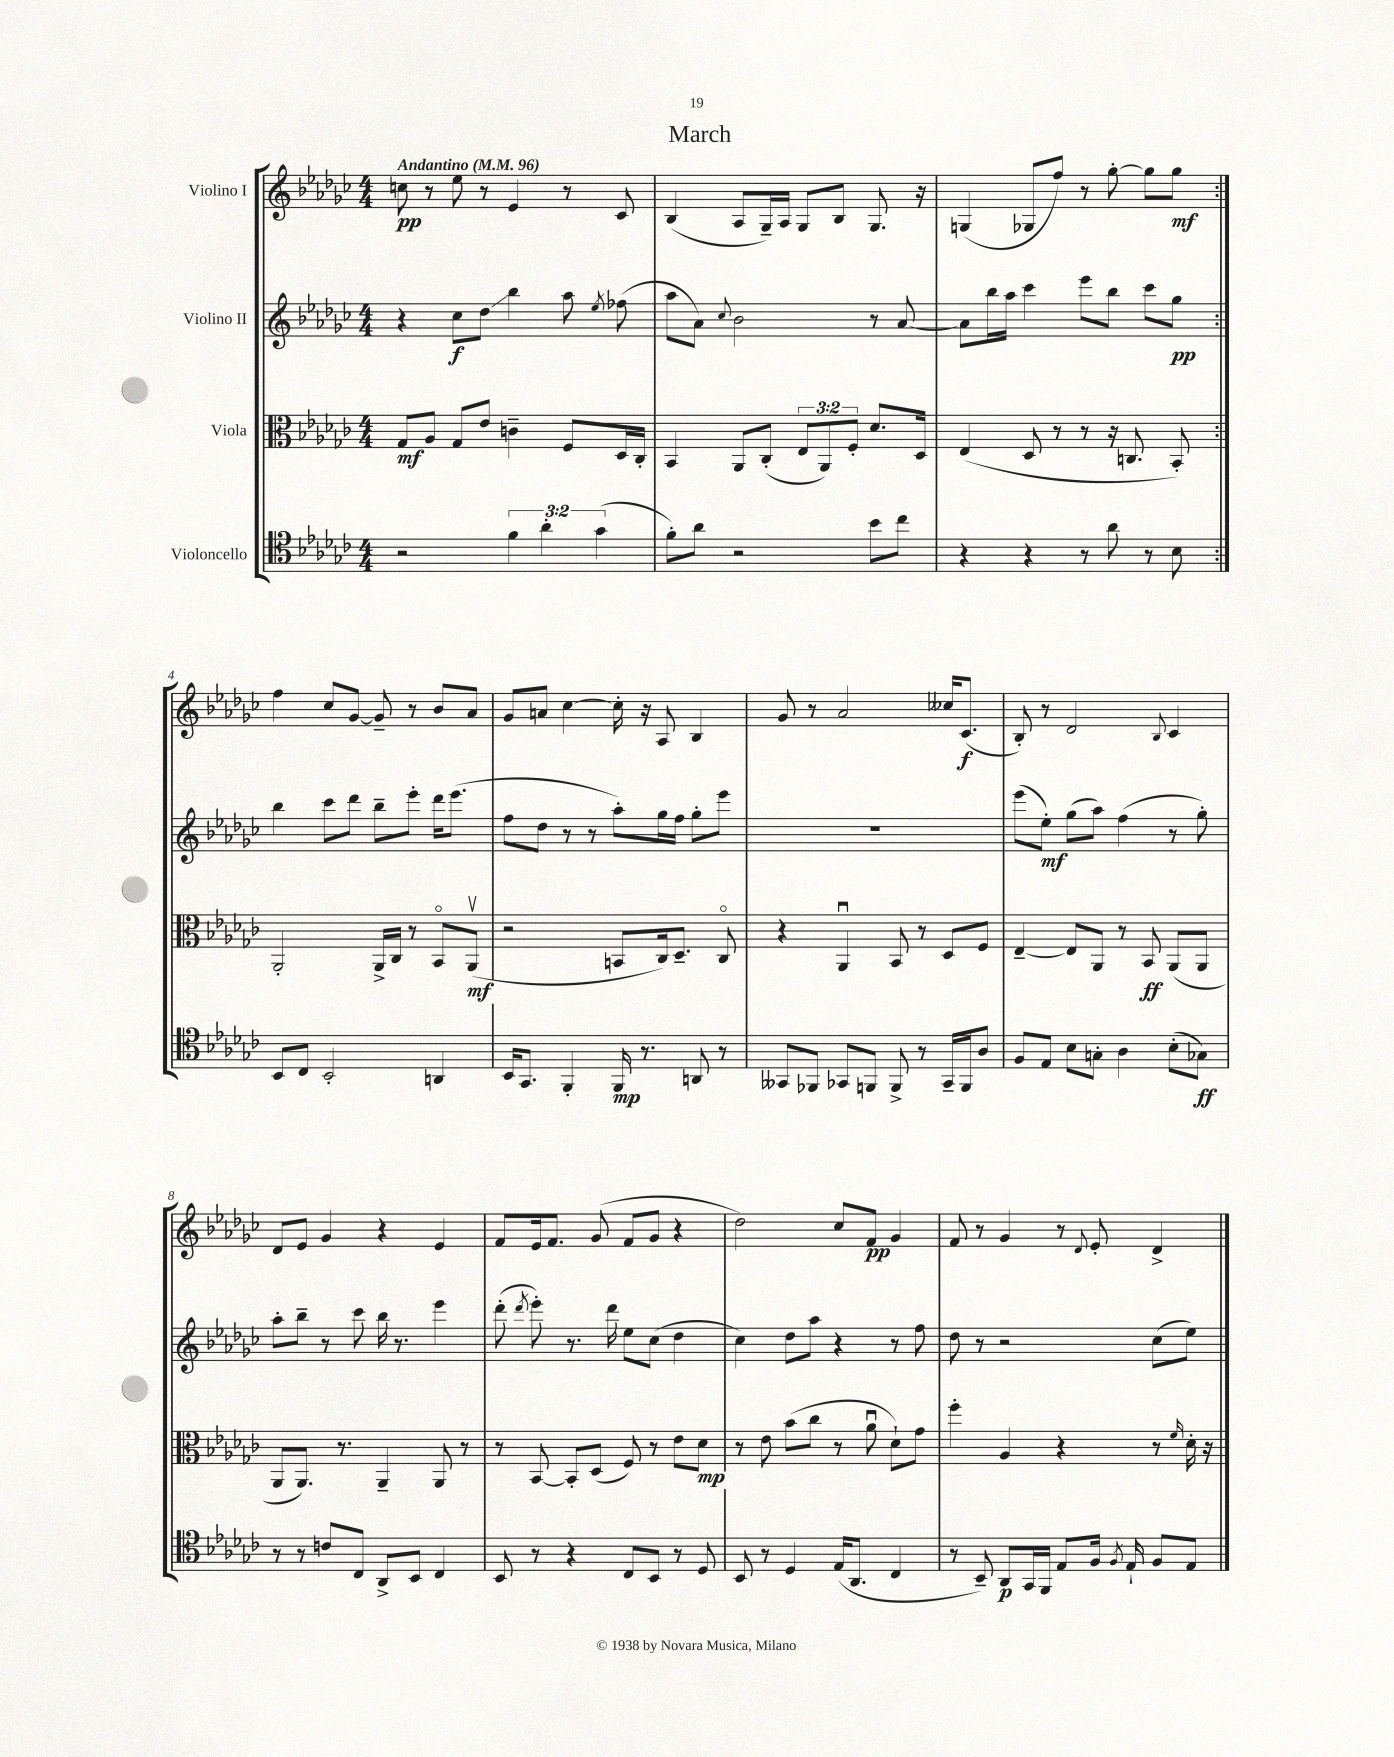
\header { title = "March" }
<<
\new StaffGroup <<
\new Staff = "s0" \with { instrumentName = "Violino I" } {
    \clef treble \key ges \major \numericTimeSignature \time 4/4 \tempo "Andantino" 4 = 96
    \autoBeamOff \repeat volta 2 { c''8\pp r8 ees''8 r8 ees'4 r8 ces'8 |
    bes4( aes8[ ges16--) aes16] ges8[ bes8] ges8. r16 |
    g4( ges8[ f''8]) r8 ges''8~-. ges''8[ ges''8]\mf | }
    f''4 ces''8[ ges'8]~ ges'8-- r8 bes'8[ aes'8] |
    ges'8[ a'8] ces''4~ ces''16-. r16 aes8 bes4 |
    ges'8 r8 aes'2 ceses''16[ ces'8.]\f( |
    bes8-.) r8 des'2 \appoggiatura { bes8 } ces'4 |
    des'8[ ees'8] ges'4 r4 ees'4 |
    f'8[ ees'16 f'8.] ges'8( f'8[ ges'8] r4 |
    des''2) ces''8[ f'8]\pp ges'4 |
    f'8 r8 ges'4 r8 \appoggiatura { des'8 } ees'8-. des'4-> \bar "|." |
}
\new Staff = "s1" \with { instrumentName = "Violino II" } {
    \clef treble \key ges \major \numericTimeSignature \time 4/4
    \autoBeamOff \repeat volta 2 { r4 ces''8[\f des''8]\glissando bes''4 aes''8 \acciaccatura { ees''8 } fes''8( |
    aes''8[ aes'8]) \appoggiatura { ces''8 } bes'2 r8 aes'8~ |
    aes'8[ bes''16 aes''16] ces'''4 ees'''8[ bes''8] ces'''8[ ges''8]\pp | }
    bes''4 ces'''8[ des'''8] bes''8[-- ees'''8]-. des'''16[ ees'''8.]( |
    f''8[ des''8] r8 r8 aes''8[-.) ges''16 f''16] ges''8[-. ees'''8] |
    R1 |
    ees'''8[( ees''8]-.\mf) ges''8[( aes''8]) f''4( r8 ges''8-.) |
    aes''8[-. bes''8]-- r8 ces'''8 bes''16 r8. ees'''4 |
    des'''8-.( \acciaccatura { des'''8 } ees'''8-.) r8. des'''16 ees''8[ ces''8]( des''4 |
    ces''4) des''8[ aes''8] r4 r8 f''8 |
    des''8 r8 r2 ces''8[( ees''8]) \bar "|." |
}
\new Staff = "s2" \with { instrumentName = "Viola" } {
    \clef alto \key ges \major \numericTimeSignature \time 4/4 \override Staff.TupletNumber.text = #tuplet-number::calc-fraction-text
    \autoBeamOff \repeat volta 2 { ges8[\mf aes8] ges8[ ees'8] c'4-- f8[ des16 ces16]-. |
    bes,4 aes,8[ ces8]-.( \tuplet 3/2 { ees8[ aes,8) f8]-. } des'8.[ des16] |
    ees4( des8 r8 r8 r16 c8. bes,8-.) | }
    aes,2-. aes,16[-> ces16] r8 bes,8[\flageolet aes,8]\upbow\mf( |
    r2 b,8[ ces16) des8.]-- ces8\flageolet |
    r4 aes,4\downbow bes,8 r8 des8[ f8] |
    ees4~-- ees8[ aes,8] r8 bes,8\ff aes,8[( aes,8] |
    aes,8[ aes,8.]) r8. aes,4-- aes,8 r8 |
    r8 bes,8~ bes,8[-. des8]( f8) r8 ees'8[ des'8]\mp |
    r8 ees'8 bes'8[( ces''8] r8 aes'8\downbow des'8[-!) ges'8] |
    f''4-. aes4 r4 r8 \grace { f'16 } des'16-. r16 \bar "|." |
}
\new Staff = "s3" \with { instrumentName = "Violoncello" } {
    \clef tenor \key ges \major \numericTimeSignature \time 4/4 \override Staff.TupletNumber.text = #tuplet-number::calc-fraction-text
    \autoBeamOff \repeat volta 2 { r2 \tuplet 3/2 { f'4 aes'4-. ges'4( } |
    f'8[-.) aes'8] r2 bes'8[ ces''8] |
    r4 r4 r8 aes'8 r8 bes8 | }
    bes,8[ ces8] bes,2-. a,4 |
    bes,16[ ges,8.] f,4-. f,16\mp r8. a,8 r8 |
    geses,8[ fes,8] ges,8[ f,8] f,8-> r8 ges,16[-- f,16 aes8] |
    f8[ ees8] bes8[ g8]-. aes4 bes8[-.( ges8]\ff) |
    r8 r8 c'8[ ces8] aes,8[-> bes,8] ces4 |
    bes,8 r8 r4 ces8[ bes,8] r8 des8 |
    bes,8 r8 des4 ees16[( aes,8.] ces4 |
    r8 bes,8--) aes,8[\p ges,16 f,16] ees8[ f16] \acciaccatura { f8 } ees16-! f8[ ees8] \bar "|." |
}
>>
>>
